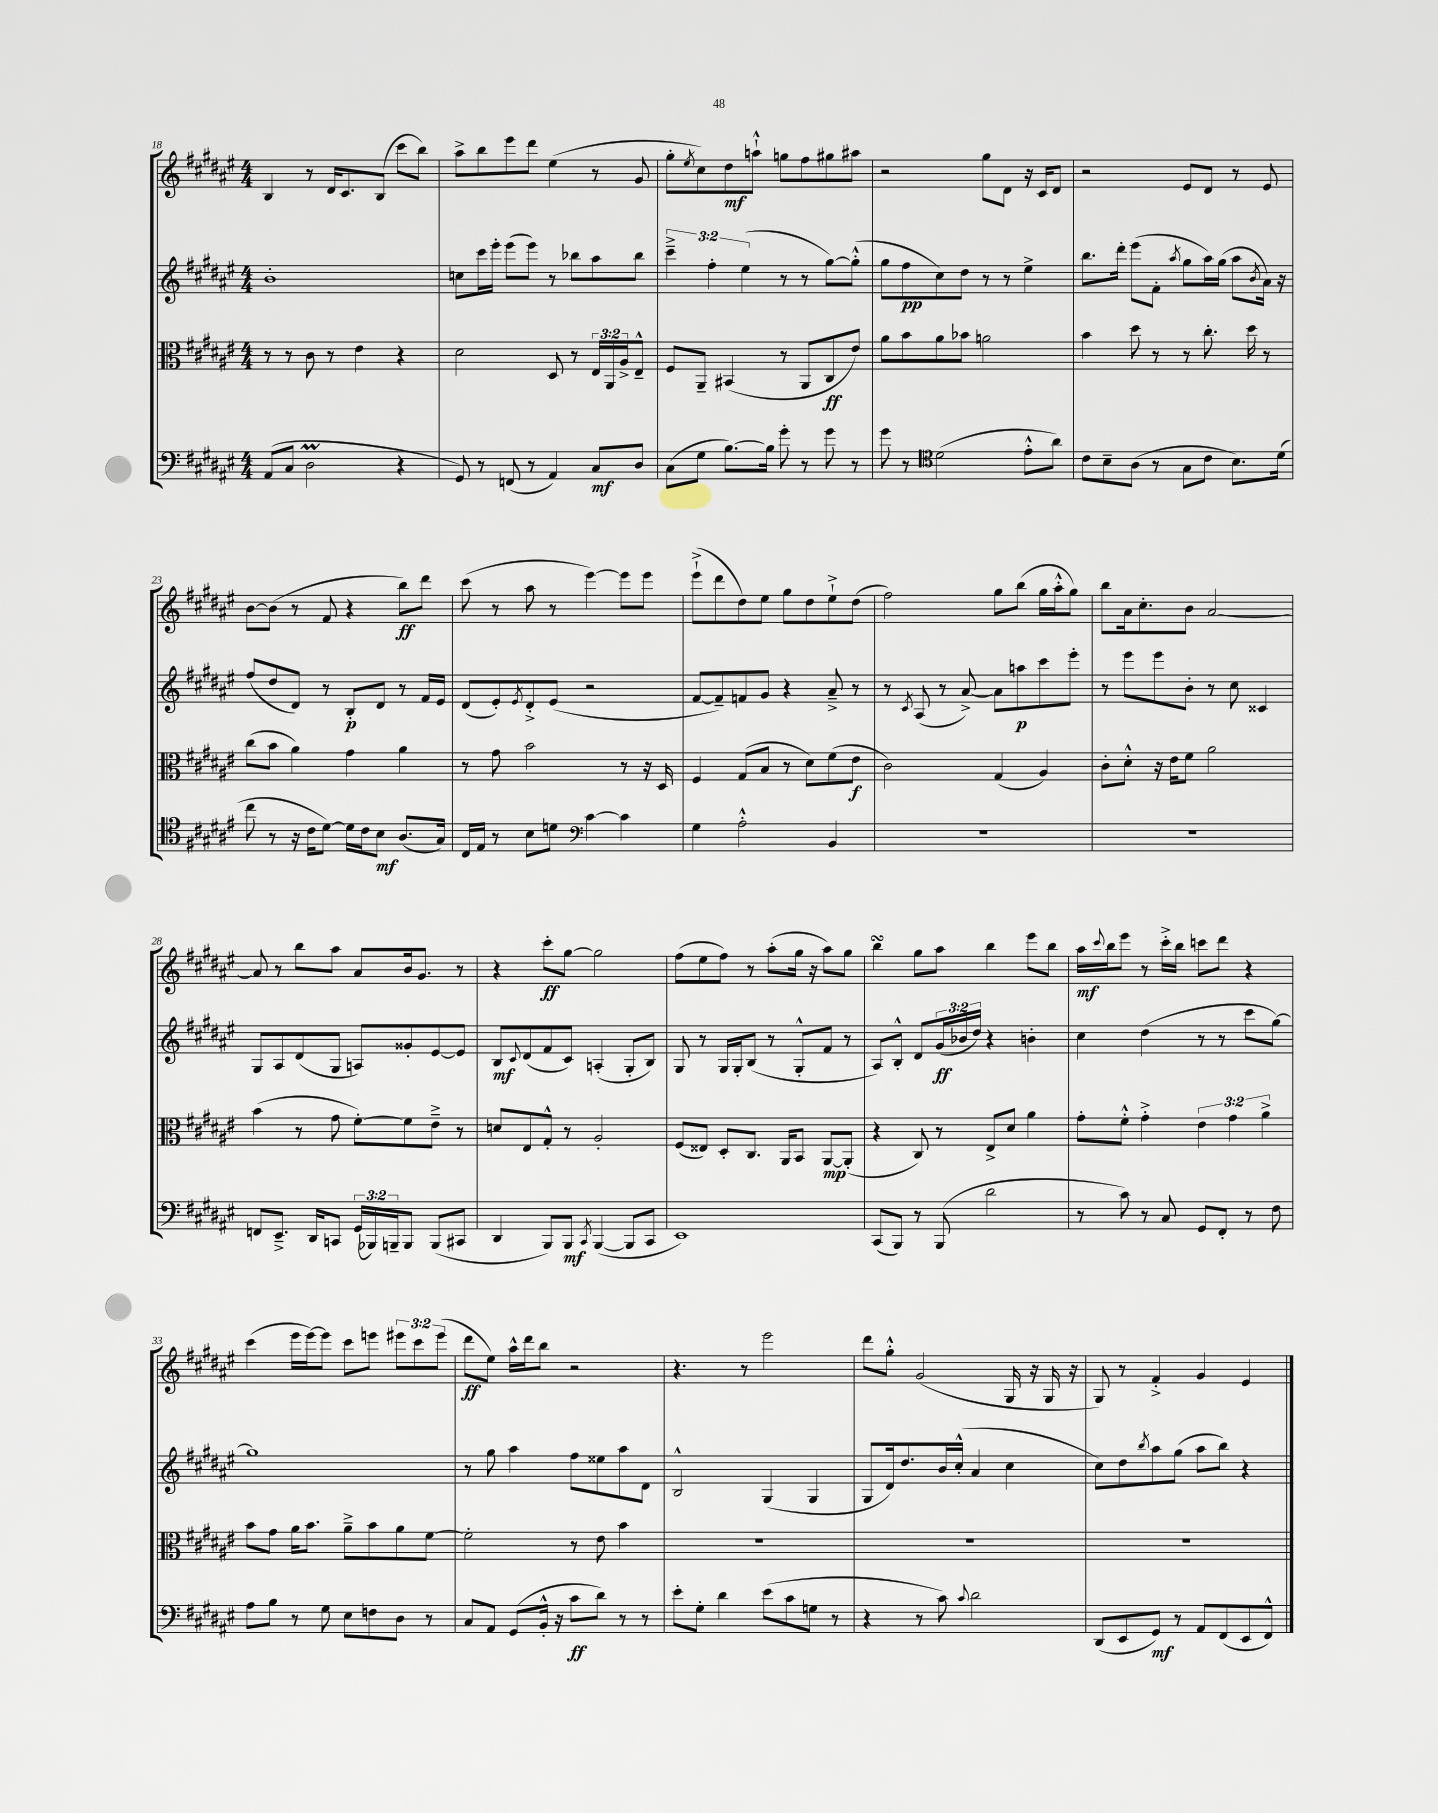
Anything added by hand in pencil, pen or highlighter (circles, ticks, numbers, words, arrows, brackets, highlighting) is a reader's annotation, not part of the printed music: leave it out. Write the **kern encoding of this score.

**kern	**kern	**kern	**kern
*staff4	*staff3	*staff2	*staff1
*clefF4	*clefC3	*clefG2	*clefG2
*k[f#c#g#d#a#e#]	*k[f#c#g#d#a#e#]	*k[f#c#g#d#a#e#]	*k[f#c#g#d#a#e#]
*M4/4	*M4/4	*M4/4	*M4/4
(8AA#/L	8r	1b'	4B/
8C#/J	8r	.	.
2D#\	8c#\	.	8r
.	8r	.	16d#/LK
.	.	.	8.c#/
.	4e#\	.	.
.	.	.	(8B/J
4r	4r	.	8ccc#\L
.	.	.	8bb\J)
=	=	=	=
8GG#/)	2d#\	8cc\L	8aa#^\L
8r	.	16ccc#\L	8bb\
.	.	16eee#'\JJ	.
(8FF/	.	(8eee#\L	8eee#\
8r	.	8eee#\J)	8ddd#\J
4AA#/)	8D#/	8r	(4ee#\
.	8r	8bb-\L	.
8C#/L	24E#/LL	8aa#\	8r
.	24AA#/	.	.
.	24A#^/J	.	.
8D#/J	8E#~^^/J	8bb-\J	8g#/
=	=	=	=
(8C#\L	8F#/L	6ccc#~^\	8gg#'\L
.	.	.	8qee#/
8G#\J	8AA#~/J	.	8cc#\)
.	.	6ff#'\	.
[8.B\L)	(4BB#/	.	8dd#\
.	.	(6ee#\	.
.	.	.	8aa`^^\J
16B\]Jk	.	.	.
8g#'\	8r	8r	8gg\L
8r	8AA#/L	8r	8ff#\
8g#\	8C#/	[8gg#\L)	8gg#\
8r	8e#/J)	(8gg#'^^\]J	8aa#\J
=	=	=	=
8g#\	8a#\L	8gg#\L	2r
8r	8b\	8ff#\	.
*clefC4	*	*	*
(2d#\	8a#\	8cc#\)	.
.	8b-\J	8dd#\J	.
.	2a\	8r	8gg#\L
.	.	8r	8d#\J
8e#'^^\L	.	4ee#^\	16r
.	.	.	16c#/LK
8a#\J)	.	.	8d#/J
=	=	=	=
8c#\L	4b\	8.bb\L	2r
8B~\	.	.	.
.	.	16ddd#'\Jk	.
(8A#\J	8dd#\	(8eee#\L	.
8r	8r	8f#'\J	.
.	.	8qaa#/	.
8G#\L	8r	8gg#\L	8e#/L
8c#\J	8.cc#'\	16aa#\L)	8d#/J
.	.	(16gg#\JJ	.
8.B\L)	.	8aa#\L	8r
.	16dd#\	.	.
.	.	8qb/	.
.	8r	16a#\Jk)	8e#/
(16d#\Jk	.	16r	.
=	=	=	=
8cc#\	(8cc#\L	(8ff#/L	[8b\L
8r	8b\J	8dd#/	(8b\]J
16r	4a#\)	8d#/J)	8r
16c#\LK	.	.	.
[8d#\J)	.	8r	8f#/
16d#\]LL	4g#\	8B'/L	4r
16c#\J	.	.	.
8B\J	.	8d#/J	.
(8.A#/L	4a#\	8r	8bb\L)
.	.	16f#/LL	8ddd#\J
16G#/Jk)	.	16e#/JJ	.
=	=	=	=
16C#/LL	8r	(8d#/L	(8ccc#\
16E#/JJ	.	.	.
8r	8g#\	8e#'/)	8r
.	.	8qe#/	.
8B\L	2b\	8d#'^/	8aa#\
8d\J	.	(8e#/J	8r
*clefF4	*	*	*
[4c#\	.	2r	[4eee#\)
4c#\]	8r	.	8eee#\]L
.	16r	.	8eee#\J
.	16D#/	.	.
=	=	=	=
4G#\	4F#/	[8f#/L	(8eee#`^\L
.	.	8f#~/])	8ddd#\
2A#'^^\	(8G#/L	8f/	8dd#\)
.	8B/J	8g#/J	8ee#\J
.	8r	4r	8gg#\L
.	8d#\L)	.	8dd#\
4BB/	(8f#\	8a#~^/	8ee#`^\
.	8e#\J	8r	(8dd#\J
=	=	=	=
1r	2c#\)	8r	2ff#\)
.	.	8qc#/	.
.	.	(8A#/	.
.	.	8r	.
.	.	[8a#^/)	.
.	(4G#/	8a#\]L	8gg#\L
.	.	8aa\	(8bb\J
.	4A#/)	8ccc#\	16gg#\LL
.	.	.	16aa#'^^\J
.	.	8eee#'\J	8gg#\J)
=	=	=	=
1r	8c#'\L	8r	8bb\L
.	8d#'^^\J	8eee#\L	16a#\k
.	.	.	8.cc#'\
.	16r	8eee#\	.
.	16e#\LK	.	.
.	8f#\J	8b'\J	8b\J
.	2a#\	8r	[2a#/
.	.	8cc#\	.
.	.	4c##/	.
=	=	=	=
8FF/L	(4b\	8G#/L	8a#/]
8.EE#~^/J	.	8A#/	8r
.	8r	(8d#/	8bb\L
16DD#/LK	.	.	.
8CC/J	8g#\	8G#/J	8aa#\J
(24GG#/LL	[8f#'\L)	8A/L)	8a#/L
24BBB-/)	.	.	.
24BBB~/J	.	.	.
8BBB/J	8f#\]	8g##'/	16b/k
.	.	.	8.g#/J
(8BBB/L	8e#~^\J	[8e#/	.
8CC#/J	8r	8e#/]J	8r
=	=	=	=
4DD#/	8d/L	8B/L	4r
.	.	8qqc#/	.
.	8E#/	(8d#/	.
8BBB/L)	8G#'^^/J	8f#/	8ccc#'\L
8BBB/J	8r	8c#/J)	[8gg#\J
8qCC#/	.	.	.
([4BBB/	2A#'/	(4A'/	2gg#\]
8BBB/]L	.	8G#'/L	.
8CC#/J	.	8B/J)	.
=	=	=	=
1EE#)	(8F#/L	8G#/	(8ff#\L
.	8E##/J)	8r	8ee#\
.	8D#'/L	16G#/LL	8ff#\J)
.	.	16G#'/J	.
.	8.C#/J	(8B/J	8r
.	.	8r	(8aa#'\L
.	16AA#/LK	.	.
.	8BB/J	8G#'^^/L	16gg#\Jk
.	.	.	16r
.	[8AA#/L	8f#/J	8aa#\L)
.	(8AA#'/]J	8r	8gg#\J
=	=	=	=
(8CC#/L	4r	8A#/L)	4bb\
8BBB/J)	.	8B'^^/J	.
8r	8C#/)	8d#/L	8gg#\L
(8BBB/	8r	(24g#/L	8aa#\J
.	.	24b-/	.
.	.	24dd#/JJ)	.
2d#\	8E#^/L	4r	4bb\
.	8d#/J	.	.
.	4a#\	4b'\	8eee#\L
.	.	.	8bb\J
=	=	=	=
8r	8g#'\L	4cc#\	16aa#\LL
.	.	.	8qqccc#/
.	.	.	16bb\J
8c#\)	8f#'^^\J	.	8eee#\J
8r	4g#'^\	(4dd#\	8r
8C#/	.	.	16ccc#'^\LL
.	.	.	16bb\JJ
8GG#/L	6e#\	8r	8ccc\L
8FF#'/J	.	8r	8ddd#\J
.	6g#\	.	.
8r	.	8ccc#\L	4r
.	6a#^\	.	.
8F#\	.	[8gg#\J)	.
=	=	=	=
8A#\L	8b\L	1gg#]	(4ccc#\
8B\J	8g#\J	.	.
8r	16a#\LK	.	16eee#\LL
.	8.b\J	.	[16eee#\J)
8G#\	.	.	8eee#\]J
8E#\L	8a#~^\L	.	8ccc#\L
8F\	8b\	.	8eee\J
8D#\J	8a#\	.	12eee#\L
.	.	.	12ccc#\
8r	[8f#\J	.	.
.	.	.	(12eee#\J
=	=	=	=
8C#/L	2f#'\]	8r	8ddd#\L
8AA#/J	.	8gg#\	8ee#\J)
(8GG#/L	.	4aa#\	16aa#^^\LL
.	.	.	16ddd#\J
16BB'^^/Jk	.	.	8bb\J
16r	.	.	.
8c#\L	8r	8ff#\L	2r
8d#\J)	8e#\	8ee##\	.
8r	4b\	8aa#\	.
8r	.	8d#\J	.
=	=	=	=
8e#'\L	1r	2B^^/	4.r
8G#'\J	.	.	.
4d#\	.	.	.
.	.	.	8r
(8e#\L	.	(4G#/	2eee#\
8c#\	.	.	.
8G\J	.	4G#/	.
8r	.	.	.
=	=	=	=
4r	1r	8G#/L	8ddd#\L
.	.	16d#/k)	8gg#'^^\J
.	.	8.dd#/	.
8r	.	.	(2g#/
8c#\)	.	16b/L	.
.	.	(16cc#'^^/JJ	.
8qqc#/	.	.	.
2d#\	.	4a#/	.
.	.	4cc#\	16G#/
.	.	.	16r
.	.	.	16G#/
.	.	.	16r
=	=	=	=
(8DD#/L	1r	8cc#\L)	8G#/)
8EE#/	.	8dd#\	8r
.	.	8qbb/	.
8GG#/J)	.	8aa#\	4f#'^/
8r	.	(8gg#\J	.
8AA#/L	.	8aa#\L	4g#/
(8FF#/	.	8bb\J)	.
8EE#/	.	4r	4e#/
8FF#^^/J)	.	.	.
==	==	==	==
*-	*-	*-	*-
